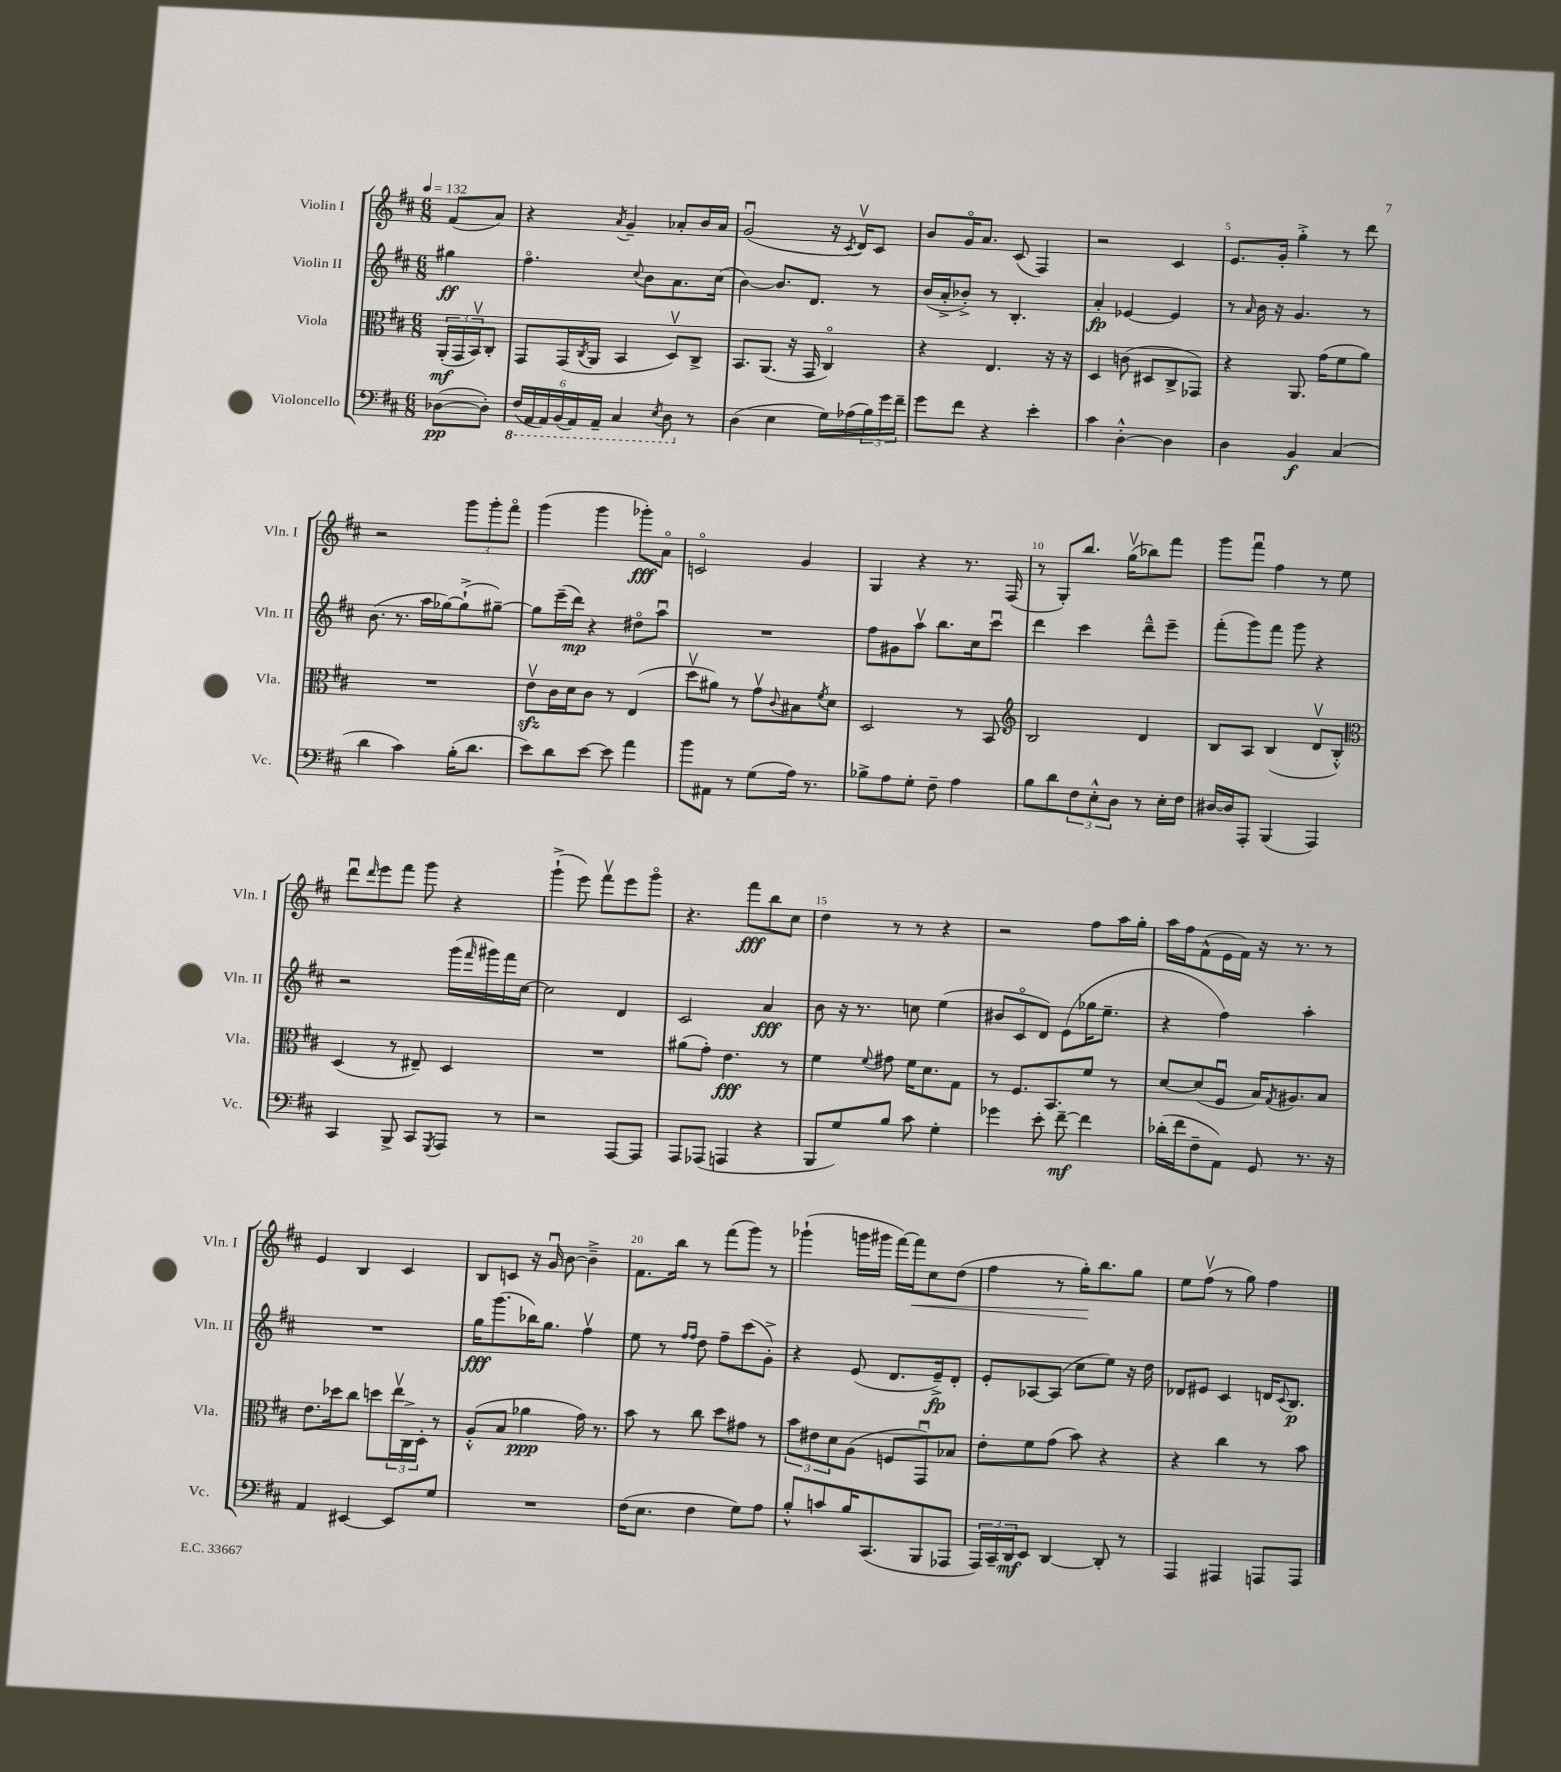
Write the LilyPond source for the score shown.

<<
\new StaffGroup <<
\new Staff = "s0" \with { instrumentName = "Violin I" shortInstrumentName = "Vln. I" } {
    \clef treble \key d \major \numericTimeSignature \time 6/8 \partial 4 \tempo 4 = 132
    fis'8( a'8) |
    r4 \acciaccatura { a'8 } g'4-- aes'8-. b'16 aes'16 |
    g'2\downbow( r16 \acciaccatura { cis'8 } d'16\upbow) cis'8 |
    b'8 g'16\flageolet a'8. cis'8( fis4) |
    r2 cis'4 |
    e'8. g'16-. g''4-.-> r8 d'''8 |
    r2 \tuplet 3/2 { g'''8 g'''8-. fis'''8\flageolet } |
    g'''4( g'''4 ges'''8-.\fff) a'8\flageolet |
    c'2\flageolet g'4 |
    g4 r4 r8. fis16( |
    r8 g8-.) b''8. g''16\upbow( bes''8) fis'''8 |
    g'''8 fis'''8\downbow fis''4 r8 e''8 |
    d'''8\downbow \grace { d'''16 } e'''8 fis'''8 g'''8 r4 |
    g'''4-!->( e'''8) fis'''8\upbow e'''8 g'''8\flageolet |
    r4. fis'''8\fff b''8 cis''8 |
    d''4 r8 r8 r4 |
    r2 fis''8 a''16 g''16-. |
    a''16 fis''16 fis'8-^( e'16 fis'16) r16 r8. r8 |
    e'4 b4 cis'4 |
    b8 c'8 r16 g'16\downbow b'8~ b'4---> |
    fis'8. b''16 r8 fis'''8( g'''8) r8 |
    ges'''4-!( g'''16 gis'''16 fis'''16~) fis'''16\< cis''8 d''8( |
    fis''4 r8 g''16-.\!) b''8. g''8 |
    e''8 fis''8\upbow( r8 g''8) fis''4 \bar "|." |
}
\new Staff = "s1" \with { instrumentName = "Violin II" shortInstrumentName = "Vln. II" } {
    \clef treble \key d \major \numericTimeSignature \time 6/8 \partial 4
    gis''4\ff |
    fis''4.\flageolet \appoggiatura { cis''8 } b'8 a'8. cis''16( |
    b'4~) b'8. d'8. r8 |
    b'16( a'16-.-> bes'8-.->) r8 b4.-. |
    a'4-.\fp ees'4~ ees'4 |
    r8 \grace { a'16 } b'16 r16 g'4. r8 |
    b'8.( r8. a''16 ges''16~) ges''8-!->( gis''8~--) |
    gis''8 e'''16--( d'''16\mp) r4 dis''8\flageolet a''8\downbow |
    R2. |
    fis''8 gis'8 a''8\upbow b''8. cis''16 cis'''8\downbow |
    d'''4 cis'''4 d'''8---^ e'''8-- |
    fis'''8-.( g'''8) fis'''8 g'''8 r4 |
    r2 g'''16( \grace { fis'''16 } gis'''16) fis'''16 cis''16~ |
    cis''2 d'4 |
    cis'2 a'4\fff |
    b'8 r16 r8. c''8 e''4( |
    bis'8 cis'8\flageolet d'8) e'8( ges''16 e''8.-- |
    r4 fis''4) a''4-. |
    R2. |
    g''16\fff g'''8.( bes''16) g''8. fis''4\upbow |
    e''8 r8 \grace { fis''16 fis''16 } d''8 fis''8-- cis'''8( g'8-.->) |
    r4 e'8( d'8. e'16--->\fp) d'8-. |
    e'8-. aes8~ aes8( cis''8 e''8) r16 d''16 |
    des'8 eis'8 cis'4 d'16 \appoggiatura { cis'8 } b8.\p \bar "|." |
}
\new Staff = "s2" \with { instrumentName = "Viola" shortInstrumentName = "Vla." } {
    \clef alto \key d \major \numericTimeSignature \time 6/8 \partial 4
    \tuplet 3/2 { a,16-.\mf( g,16 b,16\upbow) } cis8-. |
    g,8 g,16( \acciaccatura { cis8 } a,16 b,4 d8\upbow) cis8-> |
    b,8. a,8.( r16 g,16 cis4\flageolet) |
    r4 e4. r16 r16 |
    d4 c'8( dis8 cis8-> ges,8) |
    r4 a,8. g'16( fis'8 a'8) |
    R2. |
    e'8\upbow\sfz cis'16 d'16 cis'8 r8 e4( |
    d''8\upbow ais'8) r8 g'8\upbow \appoggiatura { cis'8 } bis8 \acciaccatura { fis'8 } d'8 |
    d2 r8 b,8 |
    \clef treble b2 d'4 |
    b8 a8 b4( d'8\upbow b8-.-^) |
    \clef alto d4( r8 eis8--) d4 |
    R2. |
    ais'8( g'8-.) e'4.\fff r8 |
    fis'4 \appoggiatura { fis'8 } gis'8 fis'16 d'8. g8 |
    r8 fis8. b,8. fis'8 r8 |
    d'8~ d'8( fis8\downbow b16) \acciaccatura { g8 } ais8. b8 |
    e'8. des''16 cis''8 d''8 \tuplet 3/2 { e''16\upbow cis16-> d16-. } r8 |
    a8-.-^( b8 aes'4\ppp g'16) r8. |
    b'8 r8 cis''8 d''8 gis'8 r8 |
    \tuplet 3/2 { b'8 eis'8 d'8 } a8( f8 g,8\downbow) bes8 |
    e'8-. fis'8 g'8( b'8) r4 |
    r4 cis''4 r8 b'8 \bar "|." |
}
\new Staff = "s3" \with { instrumentName = "Violoncello" shortInstrumentName = "Vc." } {
    \clef bass \key d \major \numericTimeSignature \time 6/8 \partial 4
    des8~\pp( des8-.) |
    \tuplet 6/4 { \ottava #-1 fis,16( a,,16 a,,16) b,,16( a,,16) a,,16-- } cis,4 \acciaccatura { e,8 } d,8 \ottava #0 r8 |
    d4( e4 g16) aes16( \tuplet 3/2 { b16) g'16 fis'16-- } |
    g'8 fis'8 r4 e'4-. |
    cis'4 d4~-.-^ d4 |
    d4 b,4\f cis4( |
    d'4 cis'4) b16-.( d'8. |
    e'8) d'8 e'8~ e'8 a'4 |
    b'8 ais,8 r8 g8( a16) r8. |
    bes8-> a8 g8-. fis8-- a4 |
    b8 d'8 \tuplet 3/2 { fis8 e8-.-^ d8 } r8 e16-. fis16 |
    dis16~ dis16 a,,8-. b,,4( a,,4) |
    cis,4 b,,8-> cis,8 \acciaccatura { g,,8 } a,,8 r8 |
    r2 a,,8~ a,,8 |
    a,,8 aes,,8( a,,4 r4 |
    b,,8 g8) b8 cis'8 g4-. |
    ges'4 e'8-. fis'8~--\mf fis'4 |
    des'16-.( fis'16 fis8-- a,8) g,8 r8. r16 |
    a,4 eis,4~ eis,8 g8 |
    R2. |
    fis16( e8. fis4 g8) a8 |
    b8-.-^ c'8 b16 cis,8.( b,,8 aes,,8 |
    \tuplet 3/2 { a,,16) cis,16-- d,16\mf } e,8 d,4~ d,8-. r8 |
    a,,4 ais,,4 a,,8 a,,8 \bar "|." |
}
>>
>>
\layout { \context { \Score \override BarNumber.break-visibility = ##(#f #t #t) barNumberVisibility = #(every-nth-bar-number-visible 5) } }
